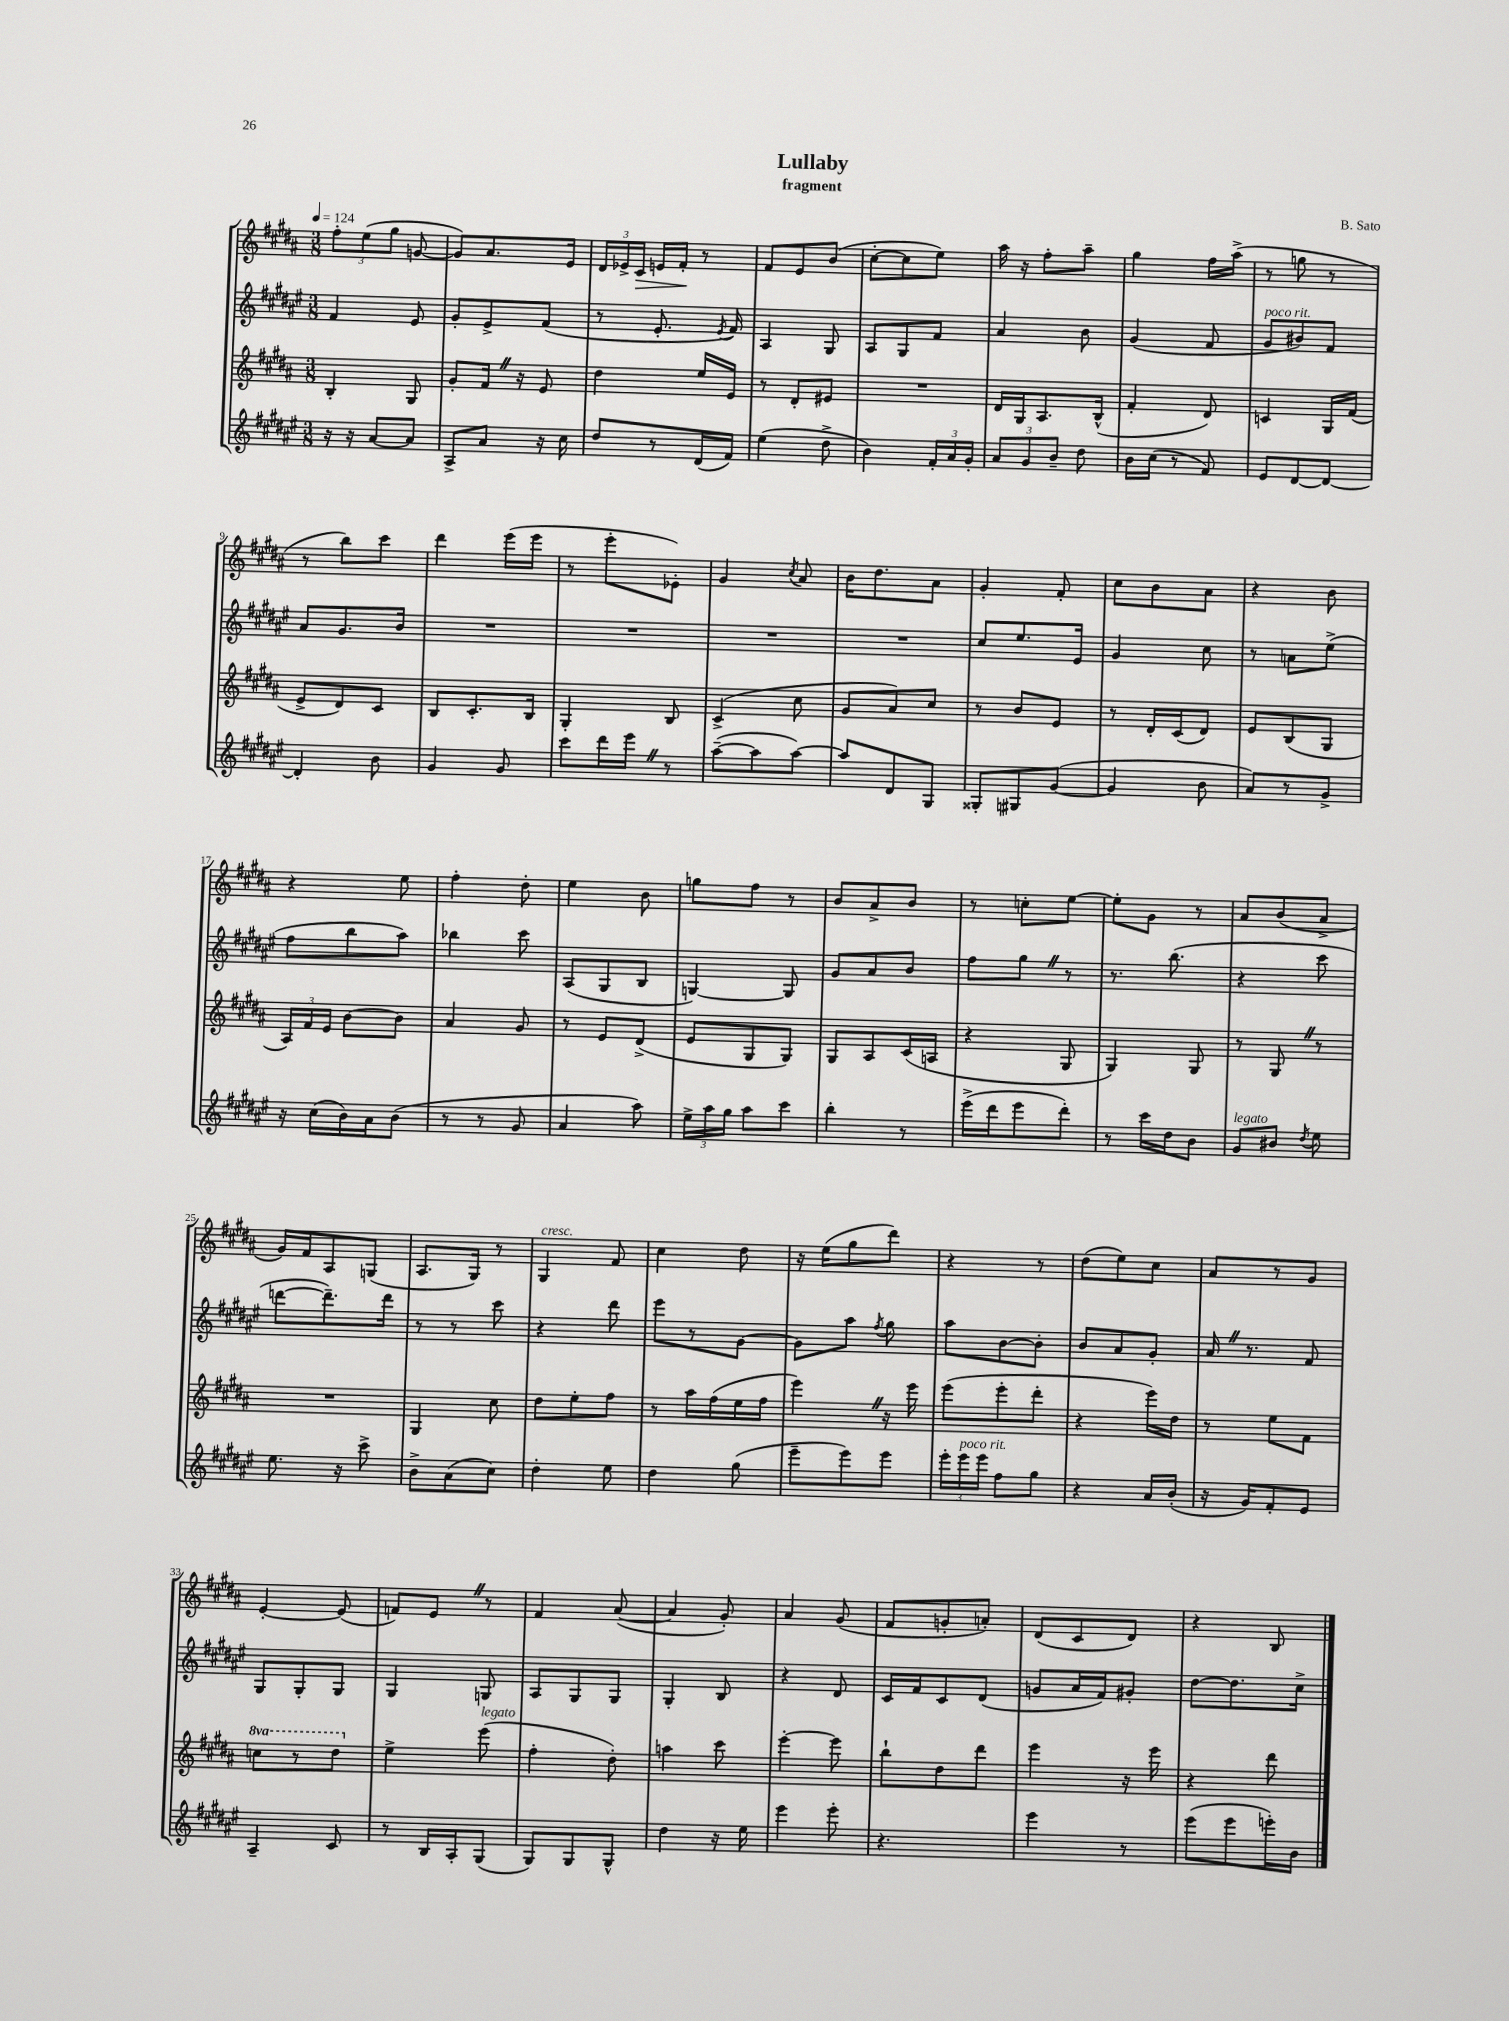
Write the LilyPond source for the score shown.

\header { title = "Lullaby" composer = "B. Sato" subtitle = "fragment" }
<<
\new StaffGroup <<
\new Staff = "s0" {
    \clef treble \key b \major \numericTimeSignature \time 3/8 \tempo 4 = 124
    \autoBeamOff \tuplet 3/2 { fis''8[-. e''8( gis''8] } g'8~ |
    g'8[) ais'8. e'16] |
    \tuplet 3/2 { dis'16[ ees'16-> cis'16]\> } e'16[ fis'16]-.\! r8 |
    fis'8[ e'8 b'8]( |
    cis''8[~-. cis''8 e''8]) |
    ais''16 r16 fis''8[-. ais''8]-- |
    gis''4 fis''16[ ais''16]->( |
    r8 g''8 r8 |
    r8 b''8[) cis'''8] |
    dis'''4 e'''16[( e'''16] |
    r8 e'''8[-. ees'8]-.) |
    gis'4 \acciaccatura { cis''8 } ais'8 |
    b'16[ dis''8. ais'8] |
    gis'4-. fis'8-. |
    cis''8[ b'8 ais'8] |
    r4 b'8 |
    r4 e''8 |
    fis''4-. dis''8-. |
    e''4 b'8 |
    g''8[ fis''8] r8 |
    b'8[ ais'8-> b'8] |
    r8 c''8[-. e''8]~ |
    e''8[-. gis'8] r8 |
    ais'8[ b'8( ais'8]-> |
    gis'16[) fis'16 ais8 g8]( |
    ais8.[ gis16]) r8 |
    gis4^\markup { \italic "cresc." } fis'8 |
    cis''4 dis''8 |
    r16 e''16[( gis''8 dis'''8]) |
    r4 r8 |
    dis''8[( e''8) cis''8] |
    ais'8[ r8 gis'8] |
    e'4~-. e'8( |
    f'8[) e'8] \once \override BreathingSign.text = \markup { \musicglyph "scripts.caesura.straight" } \breathe r8 |
    fis'4 ais'8~( |
    ais'4 gis'8-.) |
    ais'4 gis'8( |
    fis'8[ g'8-. a'8]-.) |
    dis'8[( cis'8 dis'8]) |
    r4 b8 \bar "|." |
}
\new Staff = "s1" {
    \clef treble \key fis \major \numericTimeSignature \time 3/8
    \autoBeamOff fis'4 eis'8 |
    gis'8[-. eis'8-> fis'8]( |
    r8 eis'8.-. \acciaccatura { eis'8 } fis'16) |
    ais4 gis8 |
    ais8[ gis8 fis'8] |
    ais'4 b'8 |
    gis'4( fis'8 |
    gis'8[^\markup { \italic "poco rit." } bis'8) fis'8] |
    ais'8[ gis'8. b'16] |
    R4. |
    R4. |
    R4. |
    R4. |
    cis''8[ eis''8. eis'16] |
    gis'4 cis''8 |
    r8 a'8[ eis''8]->( |
    fis''8[ b''8 ais''8]) |
    bes''4 cis'''8 |
    ais8[( gis8 b8] |
    g4~) g8 |
    gis'8[ ais'8 b'8] |
    fis''8[ gis''8] \once \override BreathingSign.text = \markup { \musicglyph "scripts.caesura.straight" } \breathe r8 |
    r8. b''8.( |
    r4 cis'''8 |
    d'''8[~ d'''8.--) d'''16] |
    r8 r8 cis'''8 |
    r4 dis'''8 |
    eis'''8[ r8 gis'8]~ |
    gis'8[ ais''8] \acciaccatura { fis''8 } gis''8 |
    ais''8[ b'8~ b'8]-. |
    b'8[ ais'8 gis'8]-. |
    ais'16 \once \override BreathingSign.text = \markup { \musicglyph "scripts.caesura.straight" } \breathe r8. fis'8 |
    gis8[ gis8-. gis8] |
    gis4 g8 |
    ais8[ gis8 gis8] |
    gis4-. b8 |
    r4 dis'8 |
    cis'16[ fis'16 cis'8 dis'8]( |
    g'8[ ais'16 fis'16) gis'8]-. |
    dis''8[~ dis''8. cis''16]-> \bar "|." |
}
\new Staff = "s2" {
    \clef treble \key b \major \numericTimeSignature \time 3/8 \set Staff.ottavationMarkups = #ottavation-simple-ordinals
    \autoBeamOff b4-. gis8 |
    gis'8[-. fis'16] \once \override BreathingSign.text = \markup { \musicglyph "scripts.caesura.straight" } \breathe r16 e'8 |
    dis''4 e''16[ e'16] |
    r8 dis'8[-. eis'8] |
    R4. |
    dis'16[ gis16 ais8. b16]-^( |
    fis'4-. dis'8) |
    c'4 gis16[ fis'16]( |
    e'8[-> dis'8) cis'8] |
    b8[ cis'8.-. b16] |
    gis4-. b8 |
    cis'4->( cis''8 |
    gis'8[ ais'8) cis''8] |
    r8 b'8[ e'8] |
    r8 dis'16[-. cis'16( dis'8]) |
    e'8[ b8( gis8] |
    \tuplet 3/2 { ais16[) fis'16 e'16] } b'8[~ b'8] |
    ais'4 gis'8 |
    r8 e'8[ dis'8]->( |
    e'8[ gis8 gis8]) |
    gis8[ ais8 cis'16( a16] |
    r4 gis8 |
    gis4) gis8 |
    r8 gis8 \once \override BreathingSign.text = \markup { \musicglyph "scripts.caesura.straight" } \breathe r8 |
    R4. |
    gis4 cis''8 |
    dis''8[ e''8-. fis''8] |
    r8 ais''16[ fis''16( e''16 fis''16] |
    e'''4) \once \override BreathingSign.text = \markup { \musicglyph "scripts.caesura.straight" } \breathe r16 e'''16 |
    e'''8[( e'''8-. dis'''8]-. |
    r4 e'''16[) dis''16] |
    r8 e''8[ fis'8] |
    \ottava #1 c'''8[ r8 dis'''8] \ottava #0 |
    e''4-> e'''8^\markup { \italic "legato" }( |
    fis''4-. dis''8-.) |
    a''4 cis'''8 |
    e'''4~-. e'''8 |
    b''8[-! dis''8 dis'''8] |
    e'''4 r16 e'''16 |
    r4 dis'''8 \bar "|." |
}
\new Staff = "s3" {
    \clef treble \key fis \major \numericTimeSignature \time 3/8
    \autoBeamOff r16 r16 ais'8[~ ais'8] |
    ais8[-> ais'8] r16 cis''16 |
    dis''8[ r8 dis'16( fis'16]) |
    eis''4( dis''8-> |
    b'4) \tuplet 3/2 { fis'16[-. ais'16 gis'16]-. } |
    \tuplet 3/2 { ais'8[ gis'8 b'8]-- } dis''8 |
    b'16[ cis''16]( r8 fis'8) |
    eis'8[ dis'8~ dis'8]~ |
    dis'4-. b'8 |
    gis'4 gis'8 |
    cis'''8[ dis'''16 eis'''16] \once \override BreathingSign.text = \markup { \musicglyph "scripts.caesura.straight" } \breathe r8 |
    ais''8[~--( ais''8 ais''8]~) |
    ais''8[ dis'8 gis8] |
    gisis8[-. gis8 gis'8]~( |
    gis'4 b'8 |
    ais'8[) r8 gis'8]-> |
    r16 cis''16[( b'16) ais'16 b'8]( |
    r8 r8 gis'8 |
    ais'4 ais''8) |
    \tuplet 3/2 { eis''16[-> ais''16 gis''16] } ais''8[ cis'''8] |
    b''4-. r8 |
    eis'''16[->( dis'''16 eis'''8 dis'''8]-.) |
    r8 cis'''16[ dis''16 b'8] |
    gis'8[^\markup { \italic "legato" } bis'8] \acciaccatura { dis''8 } eis''8 |
    eis''8. r16 cis'''8-> |
    b'8[-> ais'8( cis''8]) |
    dis''4-. eis''8 |
    dis''4 gis''8( |
    eis'''8[-- eis'''8) eis'''8] |
    \tuplet 3/2 { eis'''16[-. eis'''16^\markup { \italic "poco rit." } eis'''16] } fis''8[ gis''8] |
    r4 ais'16[ b'16]-.( |
    r16 gis'16[) fis'8-. eis'8] |
    ais4-- cis'8 |
    r8 b16[ ais16-. gis8]( |
    gis8[) gis8 gis8]-^ |
    dis''4 r16 eis''16 |
    eis'''4 eis'''8-. |
    r4. |
    eis'''4 r8 |
    eis'''8[( eis'''8 e'''16-.) b'16] \bar "|." |
}
>>
>>
